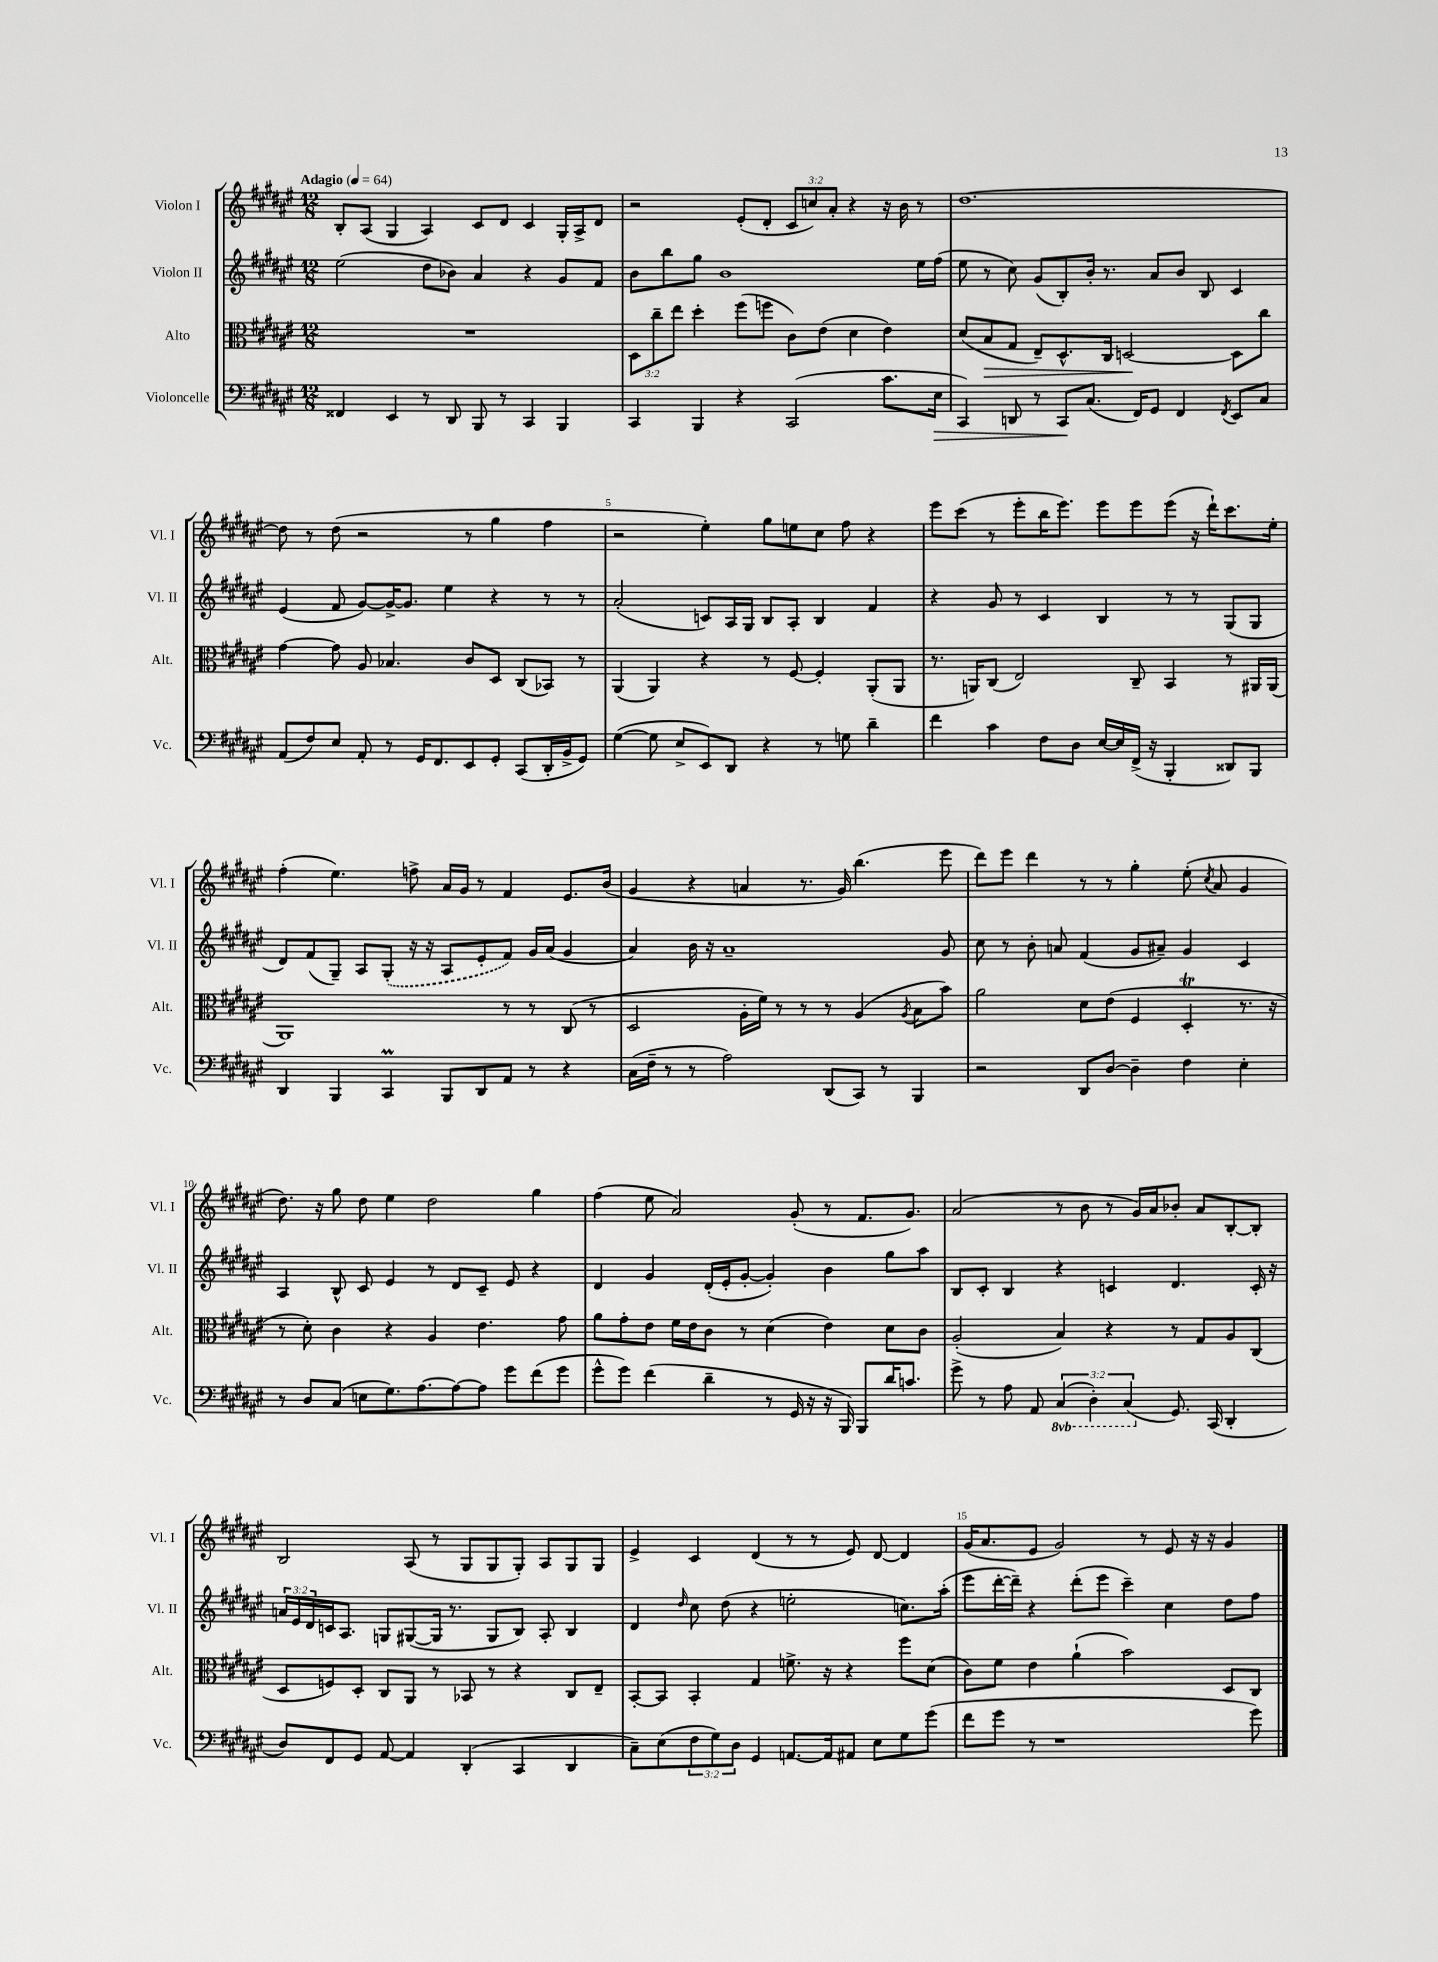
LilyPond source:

<<
\new StaffGroup <<
\new Staff = "s0" \with { instrumentName = "Violon I" shortInstrumentName = "Vl. I" } {
    \clef treble \key fis \major \numericTimeSignature \time 12/8 \override Staff.TupletNumber.text = #tuplet-number::calc-fraction-text \tempo "Adagio" 4 = 64
    b8-. ais8( gis4 ais4) cis'8 dis'8 cis'4 gis16-. ais16-> dis'8 |
    r2 eis'8-.( dis'8-. \tuplet 3/2 { cis'8 c''8) ais'8-. } r4 r16 b'16 r8 |
    dis''1.~ |
    dis''8 r8 dis''8( r2 r8 gis''4 fis''4 |
    r2 eis''4-.) gis''8 e''8 cis''8 fis''8 r4 |
    eis'''8 cis'''8( r8 eis'''8-. b''16 eis'''8.) eis'''8 eis'''8 eis'''8( r16 dis'''16-!) cis'''8. eis''16-. |
    fis''4-.( eis''4.) f''8-> ais'16 gis'16 r8 fis'4 eis'8. b'16( |
    gis'4 r4 a'4 r8. gis'16) b''4.( eis'''8 |
    dis'''8) eis'''8 dis'''4 r8 r8 gis''4-. eis''8-.( \acciaccatura { cis''8 } ais'8 gis'4 |
    dis''8.) r16 gis''8 dis''8 eis''4 dis''2 gis''4 |
    fis''4( eis''8 ais'2) gis'8-.( r8 fis'8. gis'8.) |
    ais'2( r8 b'8 r8 gis'16) ais'16 bes'8-. ais'8 b8~-. b8-. |
    b2 ais8( r8 gis8 gis8 gis8-.) ais8 gis8 gis8 |
    eis'4-> cis'4 dis'4( r8 r8 eis'8) dis'8~ dis'4 |
    gis'16( ais'8. eis'8 gis'2) r8 eis'8 r16 r16 gis'4 \bar "|." |
}
\new Staff = "s1" \with { instrumentName = "Violon II" shortInstrumentName = "Vl. II" } {
    \clef treble \key fis \major \numericTimeSignature \time 12/8 \override Staff.TupletNumber.text = #tuplet-number::calc-fraction-text
    eis''2( dis''8 bes'8) ais'4 r4 gis'8 fis'8 |
    b'8 b''8 gis''8 b'1 eis''16 fis''16( |
    eis''8 r8 cis''8) gis'8( b8-.) b'16-. r8. ais'8 b'8 b8 cis'4 |
    eis'4( fis'8 gis'8~) gis'16~-> gis'8. eis''4 r4 r8 r8 |
    ais'2-.( c'8) ais16 gis16 b8 ais8-. b4 fis'4 |
    r4 gis'8 r8 cis'4 b4 r8 r8 gis8( gis8 |
    dis'8) fis'8( gis8--) ais8 \once \slurDashed gis8-.( r16 r16 ais8 eis'8-. fis'8) gis'16 ais'16( gis'4 |
    ais'4) b'16 r16 ais'1-- gis'8 |
    cis''8 r8 b'8-. a'8 fis'4( gis'8 ais'8--) gis'4 cis'4 |
    ais4 b8-^ cis'8 eis'4 r8 dis'8 cis'8-- eis'8 r4 |
    dis'4 gis'4 dis'16-.( eis'16-. gis'8~-. gis'4-.) b'4 gis''8 ais''8 |
    b8 cis'8-. b4 r4 c'4 dis'4. c'16-. r16 |
    \tuplet 3/2 { a'16 eis'16 dis'16 } c'16 ais8. g8 gis8~( gis16 r8. gis8 b8) ais8-. b4 |
    dis'4 \grace { dis''16 } cis''8 dis''8( r4 e''2-. c''8.) ais''16-.( |
    eis'''8 dis'''16~-. dis'''16--) r4 dis'''8-.( eis'''8 cis'''4--) cis''4 dis''8 fis''8 \bar "|." |
}
\new Staff = "s2" \with { instrumentName = "Alto" shortInstrumentName = "Alt." } {
    \clef alto \key fis \major \numericTimeSignature \time 12/8 \override Staff.TupletNumber.text = #tuplet-number::calc-fraction-text
    R1. |
    \tuplet 3/2 { dis8 cis''8-- eis''8 } dis''4-. fis''8( f''8 cis'8) eis'8( dis'4 eis'4) |
    dis'8( b8\> gis8 eis8--) dis8.-^ cis16 d2~\! d8 cis''8 |
    gis'4~ gis'8 ais8 bes4. cis'8 dis8 cis8( bes,8) r8 |
    ais,4( ais,4) r4 r8 fis8~ fis4-. ais,8-.( ais,8 |
    r8. a,16) cis8( eis2) cis8-- b,4 r8 ais,16 ais,16( |
    ais,1) r8 r8 cis8( r8 |
    dis2 ais16-. fis'16) r8 r8 r8 ais4( \acciaccatura { ais8 } b8 b'8) |
    ais'2 dis'8 eis'8( fis4 dis4-.\trill r8. r16 |
    r8 dis'8-.) cis'4 r4 ais4 eis'4. gis'8 |
    ais'8 gis'8-. eis'8 fis'16 eis'16 cis'8 r8 dis'4( eis'4) dis'8 cis'8 |
    ais2-.( b4) r4 r8 gis8 ais8 cis8( |
    dis8 f8) dis8-. cis8 ais,8 r8 bes,8 r8 r4 cis8 eis8-- |
    b,8~-. b,8 b,4-. gis4 f'8.-> r16 r4 fis''8 dis'8( |
    cis'8) fis'8 eis'4 ais'4-!( b'2) dis8 cis8 \bar "|." |
}
\new Staff = "s3" \with { instrumentName = "Violoncelle" shortInstrumentName = "Vc." } {
    \clef bass \key fis \major \numericTimeSignature \time 12/8 \override Staff.TupletNumber.text = #tuplet-number::calc-fraction-text \set Staff.ottavationMarkups = #ottavation-simple-ordinals
    fisis,4 eis,4 r8 dis,8 b,,8 r8 cis,4 b,,4 |
    cis,4 b,,4 r4 cis,2( cis'8. eis16\> |
    cis,4) d,8 r8 cis,8\! cis8.( fis,16) gis,8 fis,4 \acciaccatura { fis,8 } eis,8 cis8 |
    ais,8( fis8) eis8 ais,8-. r8 gis,16 fis,8. eis,8 gis,8-. cis,8( dis,16-. b,16-> gis,8) |
    gis4~( gis8 eis8-> eis,8) dis,8 r4 r8 g8 dis'4-- |
    fis'4 cis'4 fis8 dis8 eis16~ eis16 fis,16->( r16 b,,4-. disis,8) b,,8 |
    dis,4 b,,4 cis,4\prall b,,8 dis,8 ais,8 r8 r4 |
    cis16( fis16-- r8 r8 ais2) dis,8( cis,8) r8 b,,4 |
    r2 dis,8 dis8~ dis4-- fis4 eis4-. |
    r8 dis8 cis8( e8 gis8.) ais8.~ ais8~ ais8 gis'8 fis'8( gis'8 |
    gis'8-^ gis'8) fis'4( dis'4-- r8 gis,16 r16 r16 b,,16) b,,8 dis'16 c'8. |
    gis'8-> r8 ais8 ais,8 \tuplet 3/2 { \ottava #-1 cis,4( dis,4-.) cis,4( \ottava #0 } gis,8.) cis,16( dis,4-. |
    dis8) fis,8 gis,8 ais,8~ ais,4 dis,4-.( cis,4 dis,4 |
    cis8--) eis8( \tuplet 3/2 { fis8 gis8) dis8 } gis,4 a,8.~ a,16 ais,8 eis8 gis8 gis'8( |
    fis'8 gis'8 r8 r1 gis'8) \bar "|." |
}
>>
>>
\layout { \context { \Score \override BarNumber.break-visibility = ##(#f #t #t) barNumberVisibility = #(every-nth-bar-number-visible 5) } }
